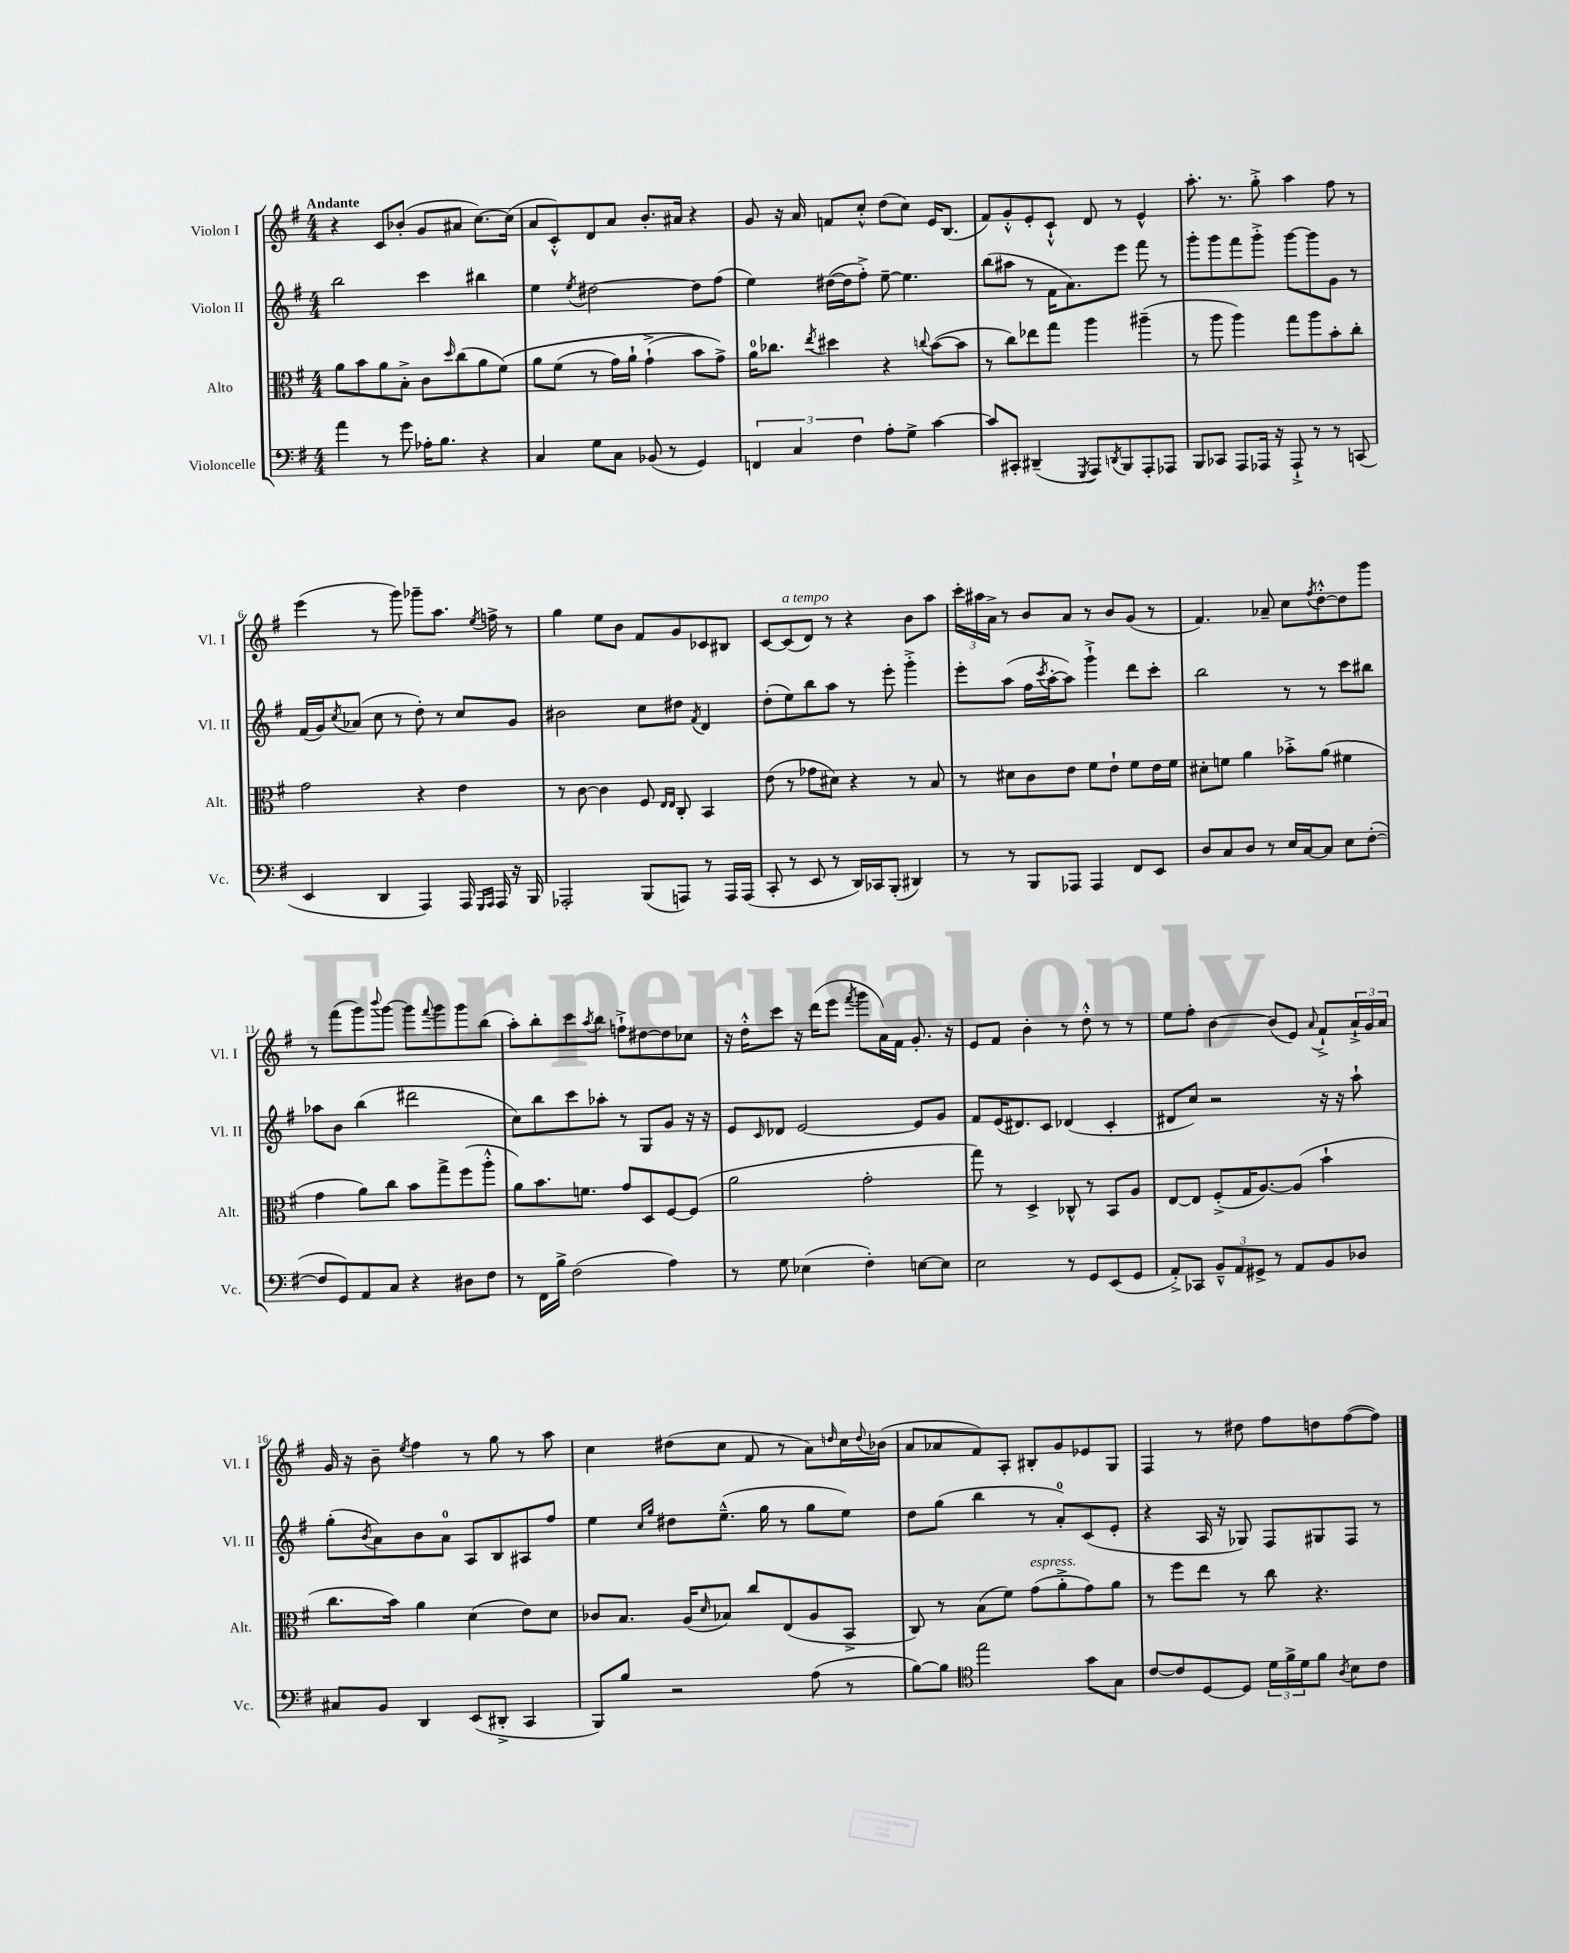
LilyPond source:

<<
\new StaffGroup <<
\new Staff = "s0" \with { instrumentName = "Violon I" shortInstrumentName = "Vl. I" } {
    \clef treble \key g \major \numericTimeSignature \time 4/4 \tempo "Andante"
    r4 c'8 bes'8-.( g'8 ais'8 c''8.~) c''16( |
    a'8 c'8-.-^) d'8 a'8 b'8.-. ais'16 r4 |
    g'8 r16 a'16 f'8 c''8-.-^ d''8( c''8) e'16 b8.( |
    fis'8) g'8-.-^ e'8-. c'8-!-^ d'8 r8 e'4-^ |
    a''8.-. r8. g''8-.-> a''4 fis''8 r8 |
    e'''4( r8 g'''8) ges'''8-- a''8. \acciaccatura { e''8 } f''16-> r8 |
    g''4 e''8 b'8 fis'8 g'8 ces'8 bis8 |
    c'8~ c'8^\markup { \italic "a tempo" }( d'8) r8 r4 b'8 a''8 |
    \tuplet 3/2 { c'''16-. ais''16 a'16-> } r8 b'8 a'8 r8 b'8 g'8( r8 |
    fis'4.) aes'8-- c''8 \acciaccatura { fis''8 } d''8~-.-^ d''8 g'''8 |
    r8 fis'''8( g'''8) \appoggiatura { b'''8 } g'''8~ g'''8 \appoggiatura { fis'''8 } g'''8 g'''8 b''8( |
    a''8-.) b''8-. c'''8 \acciaccatura { a''8 } b''8 f''8-!-> dis''8~ dis''8 ces''8 |
    r16 d''16-.-^ c'''8 r16 d'''16( e'''8 \acciaccatura { fis'''8 } g'''8 a'16) fis'16 g'8.-. r16 |
    e'8 fis'8 b'4-. r8 d''8-.-^ r8 r8 |
    e''8 fis''8-. b'4~ b'8( e'8) \appoggiatura { a'8 } fis'8-!-> \tuplet 3/2 { a'16-!-> g'16 a'16 } |
    g'16 r16 b'8-- \acciaccatura { e''8 } fis''4 r8 g''8 r8 a''8 |
    c''4 dis''8( c''8 fis'8 r8 a'8) \grace { d''16 } c''16 \appoggiatura { d''8 } bes'16( |
    a'8 aes'8 fis'8) a8-. bis8-. g'8 ees'8 g8 |
    fis4 r8 dis''8 fis''8 d''8 fis''8~( fis''8) \bar "|." |
}
\new Staff = "s1" \with { instrumentName = "Violon II" shortInstrumentName = "Vl. II" } {
    \clef treble \key g \major \numericTimeSignature \time 4/4
    b''2 c'''4 bis''4 |
    e''4 \acciaccatura { e''8 } dis''2~ dis''8 fis''8( |
    e''4) dis''16~( dis''16 fis''8-.->) e''8~-- e''4. |
    b''8( ais''8 r8 fis'16 a'8.) e'''8 fis'''8 r8 |
    g'''8-. g'''8 fis'''8 g'''8-.-> g'''8~ g'''8 g'8 r8 |
    fis'16( g'16) \acciaccatura { c''8 } aes'8( c''8 r8 d''8-.) r8 c''8 g'8 |
    bis'2 c''8 dis''8 \acciaccatura { fis'8 } d'4 |
    d''8-.( e''8) b''8 a''8 r8 e'''8-. g'''4-.-> |
    e'''8-. a''8( fis''16 \acciaccatura { c'''8 } a''16~-. a''8) g'''4-!-> d'''8 c'''8-. |
    b''2 r8 r8 c'''8 bis''8 |
    aes''8 b'8 b''4( dis'''2 |
    c''8) b''8 c'''8 aes''8-. r8 g8 g'8 r16 r16 |
    e'8 \grace { c'16 } des'8 e'2~ e'8 g'8 |
    fis'8 e'16( dis'8.) c'8 des'4( c'4-. |
    dis'8 c''8) r2 r16 r16 a''8-! |
    g''8-.( \acciaccatura { b'8 } a'8) b'8 a'8-0 a8 b8 ais8 fis''8 |
    e''4 \grace { c''16 g''16 } dis''8 e''8.---^( g''16 r8 g''8 e''8) |
    d''8 g''8( b''4 r8 a'8-0-.) c'8( e'8-. |
    r4 a16 r16 ges8) fis8 gis8 fis8 r8 \bar "|." |
}
\new Staff = "s2" \with { instrumentName = "Alto" shortInstrumentName = "Alt." } {
    \clef alto \key g \major \numericTimeSignature \time 4/4
    a'8 b'8 a'8 b8-.-> c'8 \grace { d''16 } c''8( a'8 fis'8)\( |
    a'8 fis'8( r8 g'16) a'16-! g'4-!->( b'8\) g'8->) |
    a'16-0 ces''8. \acciaccatura { e''8 } dis''4 r4 \appoggiatura { c''8 } b'8~( b'8 |
    r8 c''8) ees''8 g''8 a''4 ais''4--( |
    r8 a''8 a''4) g''8 a''8 b'8-. c''8-. |
    g'2 r4 e'4 |
    r8 c'8~ c'4 fis8 \grace { e16 e16 } c8-. b,4 |
    e'8( r8 ges'8 dis'8) r4 r8 b8 |
    r8 dis'8 c'8 e'8 fis'8 e'8-! fis'8 e'16 fis'16 |
    dis'8-. f'8 a'4 bes'8-.-> a'8( fis'4 |
    g'4 a'8) c''8 b'8 g''8-> fis''8( a''8-.-^ |
    a'8) b'8. f'8. g'8 d8 fis8~ fis8( |
    a'2 g'2-. |
    g''8) r8 d4-> ces8-^ r8 b,8 a8 |
    e8~ e8 fis8-.->( g16 a8.~) a8( b'4-! |
    c''8. b'16) a'4 d'4( e'8) d'8 |
    ces'8 b8. a16( \grace { d'16 } bes8) c''8 e8( a8 b,8-> |
    c8) r8 b8( fis'8) g'8^\markup { \italic "espress." }( a'8-.-> g'8) a'8 |
    r8 fis''8 e''8 r8 c''8 r4. \bar "|." |
}
\new Staff = "s3" \with { instrumentName = "Violoncelle" shortInstrumentName = "Vc." } {
    \clef bass \key g \major \numericTimeSignature \time 4/4
    a'4 r8 g'8 aes16-. b8. r4 |
    c4 g8 c8 bes,8( r8 g,4) |
    \tuplet 3/2 { f,4 c4 fis4 } a8-. g8-> c'4~ |
    c'8 cis,8-. dis,4--( \acciaccatura { g,,8 } a,,8) \acciaccatura { d,8 } b,,8 a,,8-. aes,,8 |
    b,,8 ces,8 a,,8 aes,,16 r16 aes,,8-!-> r8 r8 c,8( |
    e,4 d,4 a,,4) a,,16 \grace { g,,16 a,,16 } a,,16 r16 b,,16 |
    aes,,2-. b,,8( a,,8) r8 a,,16 a,,16( |
    c,8-. r8 e,8 r8 d,16) ces,16 b,,8-.( dis,4) |
    r8 r8 b,,8 aes,,8 aes,,4 fis,8 e,8 |
    d8 c8 d8 r8 e16 c16~ c8 e8 fis8~-.( |
    fis8 g,8) a,8 c8 r4 dis8 fis8 |
    r8 fis,16 b16-> fis2( a4) |
    r8 g8 ees4( fis4-.) e8~ e8 |
    e2 r8 g,8 e,8( g,8 |
    a,8-.->) ces,8 \tuplet 3/2 { b,8---^ a,8 gis,8-> } r8 a,8 b,8 des8 |
    cis8 b,8 d,4 e,8( dis,8-.-> c,4 |
    b,,8) b8 r2 a8( r8 |
    b8~) b8 \clef tenor e''2 g'8 g8 |
    c'8~ c'8 d8~ d8 \tuplet 3/2 { d'16 fis'16-> d'16 } fis'8 \acciaccatura { a8 } b8 c'8 \bar "|." |
}
>>
>>
